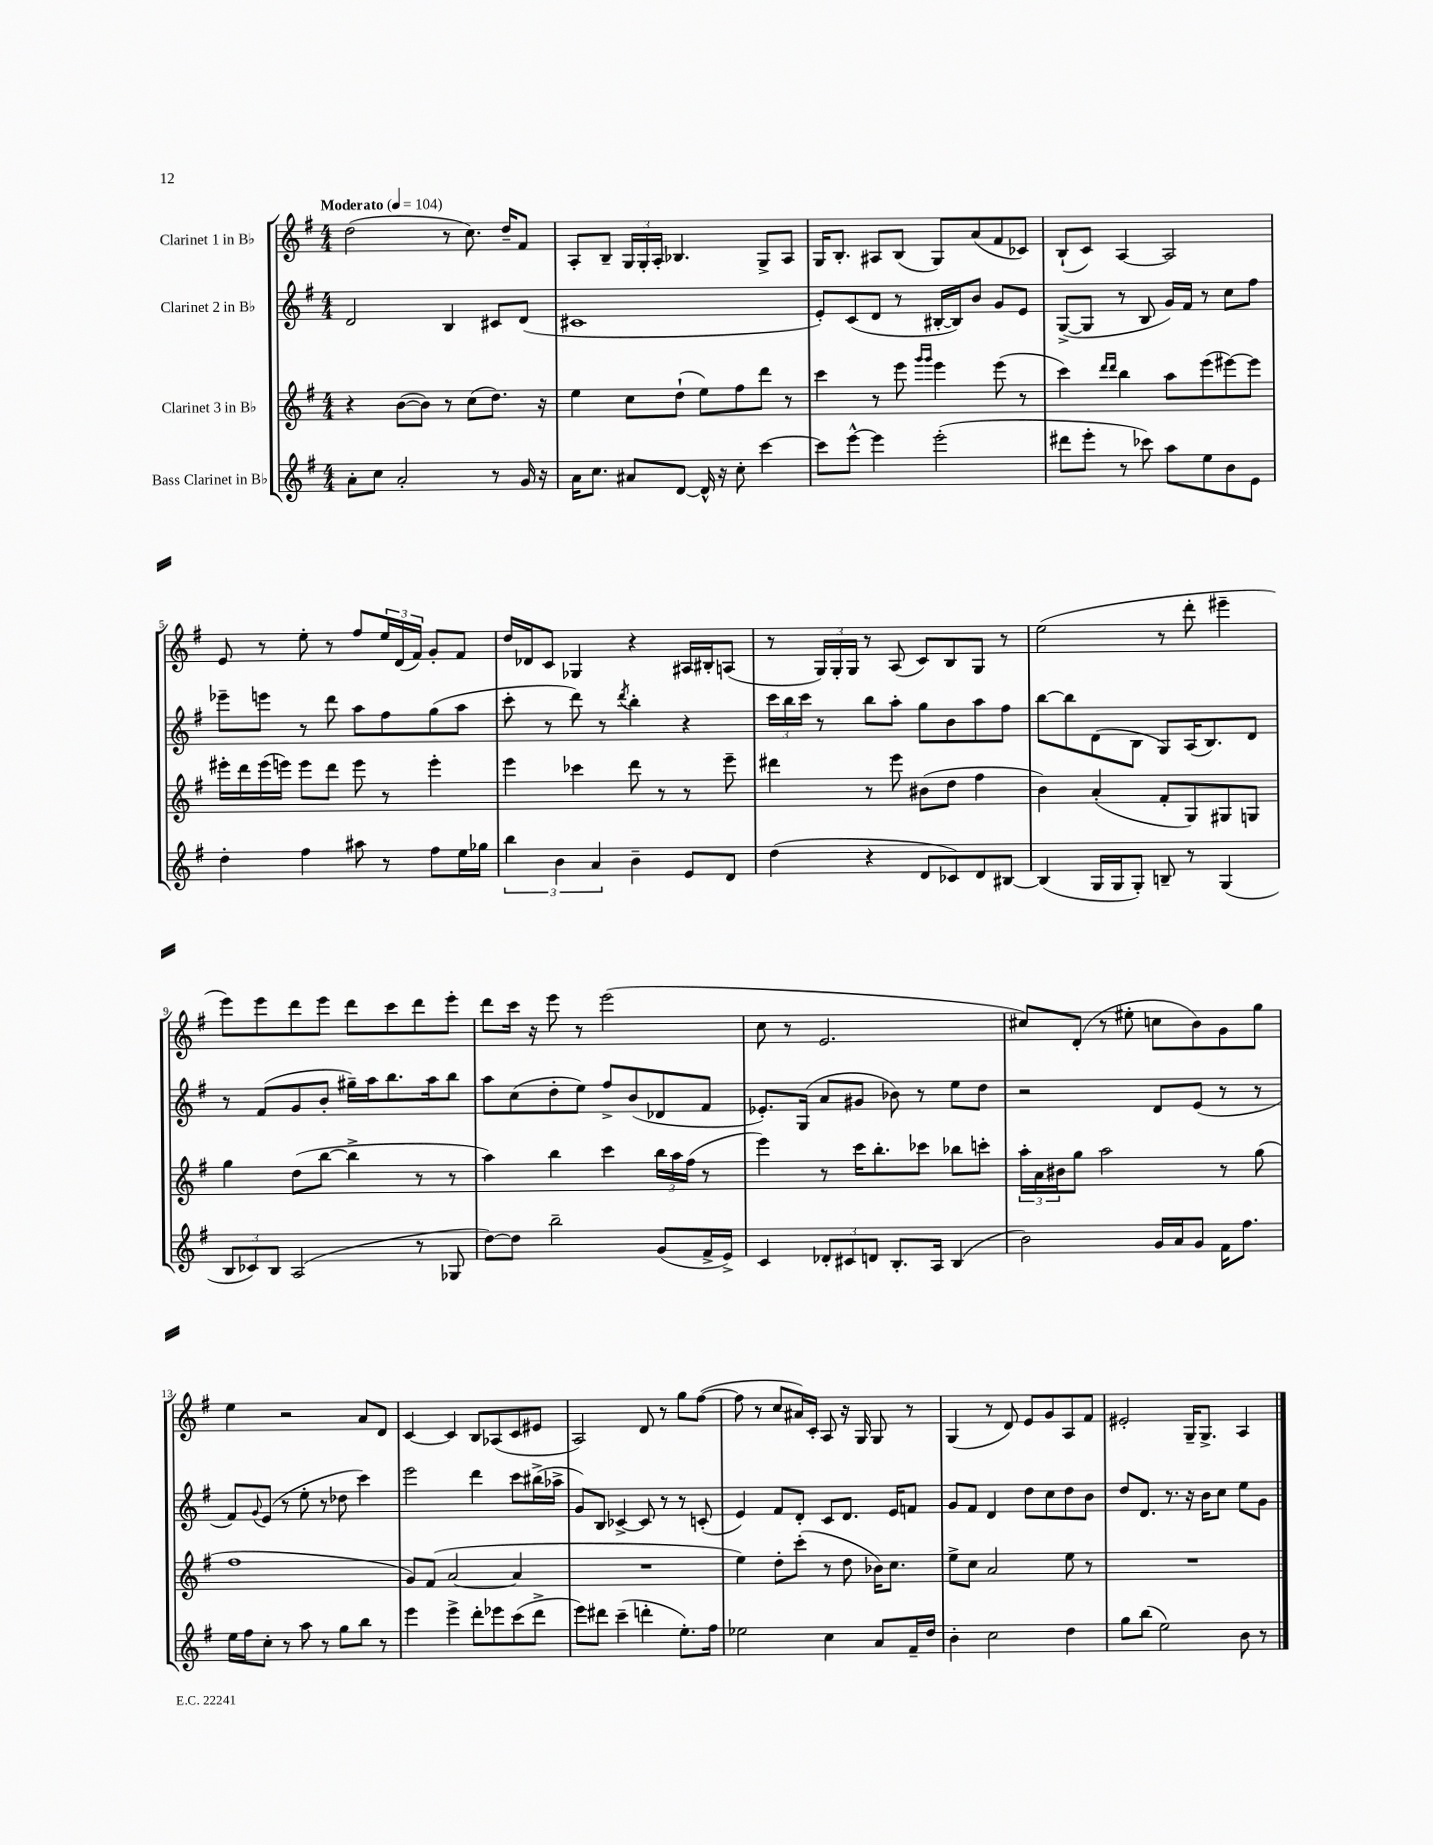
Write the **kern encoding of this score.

**kern	**kern	**kern	**kern
*part4	*part3	*part2	*part1
*staff4	*staff3	*staff2	*staff1
*I"Bass Clarinet in B♭	*I"Clarinet 3 in B♭	*I"Clarinet 2 in B♭	*I"Clarinet 1 in B♭
*clefG2	*clefG2	*clefG2	*clefG2
*k[f#]	*k[f#]	*k[f#]	*k[f#]
*M4/4	*M4/4	*M4/4	*M4/4
*MM104	*MM104	*MM104	*MM104
=1	=1	=1	=1
!	!	!	!LO:TX:a:B:t=Moderato
8a'\L	4r	2d/	(2dd\
8cc\J	.	.	.
2a'/	([8b\L	.	.
.	8b\J])	.	.
.	8r	4B/	8r
.	(8cc\L	.	8.cc\)
8r	8.dd\J)	8c#X/L	.
.	.	.	16dd~/KL
16g/	.	(8d/J	8f#/J
16r	16r	.	.
=2	=2	=2	=2
16a\KL	4ee\	1c#X	8A'/L
8.cc\J	.	.	.
.	.	.	8B~/J
8a#X/L	8cc\L	.	24G/LL
.	.	.	24G'/
.	.	.	24A'/JJ
[8d/J	(8dd`\J	.	4.B-X/
16d^^/]	8ee\L)	.	.
16r	.	.	.
8cc'\	8ff#\	.	.
[4ccc\	8ddd\J	.	8G^/L
.	8r	.	8A/J
=3	=3	=3	=3
8ccc\L]	4ccc\	8e'/L)	16G/KL
.	.	.	8.B'/J
[8eee^^\J	.	(8c/	.
4eee\]	8r	8d/J	8A#X/L
.	8eee\	8r	(8B/J
.	16qqggg/LL	.	.
.	16qqggg/JJ	.	.
(2eee'\	4eee\	[16B#X'/LL	8G/L)
.	.	16B#/J])	.
.	.	8b/J	(8a/
.	(8eee\	8g/L	8f#/
.	8r	8e/J	8c-X/J)
=4	=4	=4	=4
8ddd#X\L	4ccc\)	([8G^/L	(8B`/L
8eee'\J	.	8G/J]	8c/J)
.	16qqddd/LL	.	.
.	16qqddd/JJ	.	.
8r	4bb\	8r	[4A/
8ccc-X\)	.	8B/	.
8aa\L	8aa\L	16g/LL)	2A/]
.	.	16f#/JJ	.
8ee\	(8eee\	8r	.
8b\	[8eee#X\)	8cc\L	.
8e\J	8eee#\J]	8ff#\J	.
!!LO:LB:g=z
=5	=5	=5	=5
4dd'\	16eee#X'\LL	8eee-X~\L	8e/
.	16ddd\	.	.
.	(16eee#\	8eeen\J	8r
.	16eeen\JJ)	.	.
4ff#\	8eee\L	8r	8ee'\
.	8ddd\J	8ddd\	8r
8aa#X\	8eee\	8aa\L	8ff#/L
8r	8r	8ff#\	24ee/L
.	.	.	(24d/
.	.	.	24f#/JJ)
8ff#\L	4eee'\	(8gg\	8g'/L
16ee\L	.	8aa\J	8f#/J
16gg-X\JJ	.	.	.
=6	=6	=6	=6
6bb\	4eee\	8ccc'\	16dd/LL
.	.	.	16d-X/J
.	.	8r	8c/J
6b\	.	.	.
.	4ccc-X\	8ddd\)	4G-X/
6a/	.	.	.
.	.	8r	.
.	.	8qddd/	.
4b~\	8ddd\	4bb'\	4r
.	8r	.	.
8e/L	8r	4r	16A#X/LL
.	.	.	16B#X'/J
8d/J	8eee~\	.	(8An/J
=7	=7	=7	=7
(4dd\	4ddd#X\	24ccc\LL	8r
.	.	24bb\	.
.	.	24ccc\JJ	.
.	.	8r	24G/LL)
.	.	.	24G'/
.	.	.	24G/JJ
4r	8r	8bb\L	8r
.	8eee\	8aa'\J	(8A/
8d/L	(8b#X\L	8gg\L	8c/L)
8c-X/)	8dd\J	8b\	8B/
8d/	4ff#\	8aa\	8G/J
[8B#X/J	.	8ff#\J	8r
=8	=8	=8	=8
(4B#/]	4b\)	[8bb\L	(2ee\
.	.	8bb\]	.
16G/LL	(4a'/	(8d\	.
16G/J	.	.	.
8G'/J)	.	8B\J	.
8Bn~/	8f#'/L	8G/L)	8r
8r	8G/)	(16A/K	8ddd'\
.	.	8.B/)	.
(4G/	8G#X/	.	4eee#X~\
.	8Gn/J	8d/J	.
!!LO:LB:g=z
=9	=9	=9	=9
12B/L	4gg\	8r	8eee\L)
12c-X/)	.	.	.
.	.	(8f#/L	8eee\
12B/J	.	.	.
(2A/	(8dd\L	8g/	8ddd\
.	[8bb\J	8b'/J	8eee\J
.	4bb^\]	16gg#X~\LL)	8ddd\L
.	.	16aa\J	.
.	.	8.bb\	8ccc\
8r	8r	.	8ddd\
.	.	16aa\k	.
8G-X/	8r	8bb\J	8eee'\J
=10	=10	=10	=10
[8dd\L)	4aa\)	8aa\L	8ddd\L
8dd\J]	.	(8cc\	16ccc\Jk
.	.	.	16r
2bb~\	4bb\	8dd'\	8eee\
.	.	8ee\J)	8r
.	4ccc\	8ff#^/L	(2eee\
.	.	(8b/	.
(8g/L	24bb\LL	8d-X/	.
.	24aa\	.	.
.	(24ff#\JJ	.	.
16f#^/L	8r	8f#/J	.
16e^/JJ)	.	.	.
=11	=11	=11	=11
4c/	4eee\)	8.e-X'/L)	8cc\
.	.	.	8r
.	.	(16G/Jk	.
12d-X'/L	8r	8a/L	2.e/
12c#X/	.	.	.
.	16ccc\KL	8g#X/J	.
12dn/J	.	.	.
.	8.bb'\	.	.
8.B'/L	.	8b-X\)	.
.	8ccc-X\J	8r	.
16A/Jk	.	.	.
(4B/	8bb-X\L	8ee\L	.
.	8cccn'\J	8dd\J	.
=12	=12	=12	=12
2b\)	24aa'\LL	2r	8cc#X/L)
.	24a\	.	.
.	24b#X\J	.	.
.	8gg\J	.	(8d'/J
.	2aa\	.	8r
.	.	.	8ee#X'\
16g/LL	.	8d/L	8ccn\L
16a/J	.	.	.
8g/J	.	(8e/J	8b\)
16f#\KL	8r	8r	8g\
8.ff#\J	.	.	.
.	(8gg\	8r	8gg\J
!!LO:LB:g=z
=13	=13	=13	=13
16ee\LL	1ff#	8f#/L)	4ee\
16ff#\J	.	.	.
.	.	8qqg/	.
8cc'\J	.	(8e/J	.
8r	.	8r	2r
8aa\	.	8ee'\	.
8r	.	8r	.
8gg\L	.	8dd-X\	.
8bb\J	.	4ccc\)	8a/L
8r	.	.	8d/J
=14	=14	=14	=14
4eee\	8g/L)	2eee\	[4c/
.	(8f#/J	.	.
4eee^\	[2a/	.	4c/]
8ddd'\L	.	4ddd\	8B/L
8eee-X\	.	.	(8A-X/
(8ccc\	4a/]	8ccc\L	8c/
8ddd^\J	.	(16bb#X^\L	8e#X/J
.	.	16aa-X^\JJ	.
=15	=15	=15	=15
8eee\L)	1r	8g/L)	2A/)
8ddd#X\J	.	8B/J	.
(4ccc~\	.	[4c-X^/	.
4dddn'\	.	8c-/]	8d/
.	.	8r	8r
8.ee'\L)	.	8r	8gg\L
.	.	(8cn'/	([8ff#\J
16ff#\Jk	.	.	.
=16	=16	=16	=16
2ee-X\	4ee\)	4e/)	8ff#\]
.	.	.	8r
.	8dd'\L	8f#/L	8cc/L
.	(8ccc'\J	8d'/J	16a#X/L)
.	.	.	16c'/JJ
4cc\	8r	8c/L	8A/
.	8dd\	8.d/J	16r
.	.	.	16G/
8a/L	16b-X\KL)	.	8G/
.	8.cc\J	16e/KL	.
16f#~/L	.	8fn/J	8r
16dd/JJ	.	.	.
=17	=17	=17	=17
4b'\	8ee^\L	8g/L	(4G/
.	8cc\J	8f#/J	.
2cc\	2a/	4d/	8r
.	.	.	8d/)
.	.	8dd\L	8e/L
.	.	8cc\	8g/
4dd\	8ee\	8dd\	8A/
.	8r	8b\J	8f#/J
=18	=18	=18	=18
8gg\L	1r	8dd/L	2e#X'/
(8bb\J	.	8.d/J	.
2ee\)	.	.	.
.	.	8.r	.
.	.	16r	16G~/KL
.	.	16b\KL	8.G^/J
.	.	8cc\J	.
8b\	.	8ee\L	4A/
8r	.	8g\J	.
==	==	==	==
*-	*-	*-	*-
